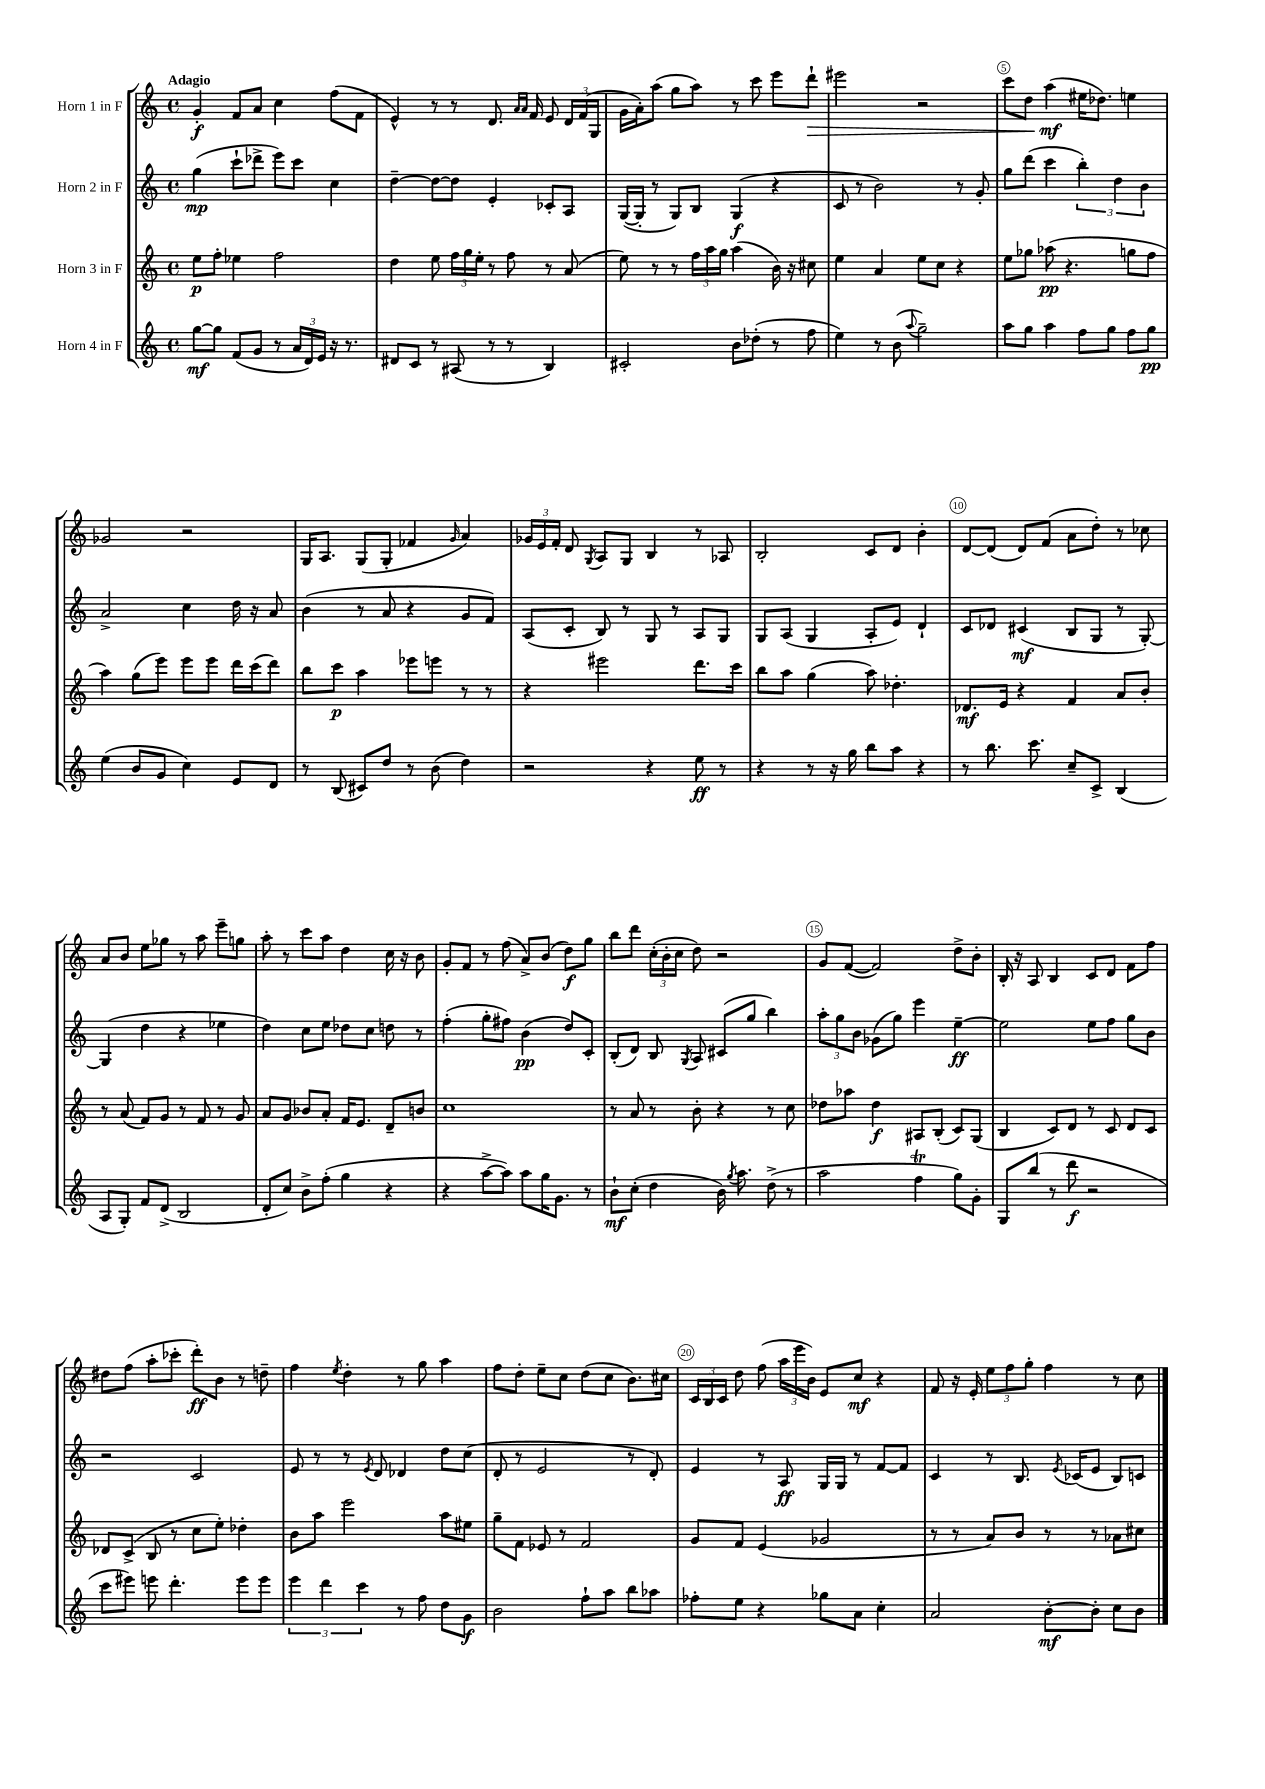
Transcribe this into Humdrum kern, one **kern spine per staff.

**kern	**kern	**kern	**kern
*staff4	*staff3	*staff2	*staff1
*clefG2	*clefG2	*clefG2	*clefG2
*k[]	*k[]	*k[]	*k[]
*M4/4	*M4/4	*M4/4	*M4/4
*met(c)	*met(c)	*met(c)	*met(c)
[8gg	8ee	(4gg	4g'
8gg]	8ff'	.	.
(8f	4ee-	8ccc`	8f
8g	.	8ddd-^	8a
8r	2ff	8eee)	4cc
24a	.	8ccc	.
24d)	.	.	.
24e	.	.	.
16r	.	4cc	(8ff
8.r	.	.	.
.	.	.	8f
=	=	=	=
8d#	4dd	[4dd~	4e^^)
8c	.	.	.
8r	8ee	8dd_	8r
(8A#	24ff	8dd]	8r
.	24gg	.	.
.	24ee'	.	.
8r	8r	4e'	8.d
8r	8ff	.	.
.	.	.	16qqa
.	.	.	16qqa
.	.	.	16f
4B)	8r	8c-'	8e
.	(8a	8A	24d
.	.	.	(24f
.	.	.	24G
=	=	=	=
2c#'	8ee)	([16G	16g
.	.	16G']	16a')
.	8r	8r	(8aa
.	8r	8G)	8gg
.	24ff	8B	8aa)
.	24aa	.	.
.	24gg	.	.
8b	(4aa	(4G	8r
(8dd-'	.	.	8ccc
8r	16b)	4r	8eee
.	16r	.	.
8ff	8cc#	.	8ddd`
=	=	=	=
4ee)	4ee	8c	2eee#
.	.	8r	.
8r	4a	2b)	.
(8b	.	.	.
8qqaa	.	.	.
2gg~)	8ee	.	2r
.	8cc	.	.
.	4r	8r	.
.	.	8g'	.
=	=	=	=
8aa	8ee	8gg	8ccc
8gg	8gg-	(8ddd	8dd
4aa	(8aa-	4ccc	(4aa
.	4.r	.	.
8ff	.	6bb')	16ee#
.	.	.	8.dd-)
8gg	.	.	.
.	.	6dd	.
8ff	8gg	.	4ee
.	.	6b	.
8gg	8ff	.	.
=	=	=	=
(4ee	4aa)	2a^	2g-
8b	(8gg	.	.
8g	8eee)	.	.
4cc)	8eee	4cc	2r
.	8eee	.	.
8e	16ddd	16dd	.
.	(16ccc	16r	.
8d	8ddd)	8a	.
=	=	=	=
8r	8bb	(4b	16G
.	.	.	8.A
(8B	8ccc	.	.
8c#)	4aa	8r	(8G
8dd	.	8a	8G'
8r	8eee-	4r	4f-
(8b	8eee	.	.
.	.	.	16qqg
4dd)	8r	8g	4a)
.	8r	8f)	.
=	=	=	=
2r	4r	(8A	24g-
.	.	.	24e
.	.	.	24f'
.	.	8c'	8d
.	.	.	8qG
.	2eee#	8B)	8A
.	.	8r	8G
4r	.	8G	4B
.	.	8r	.
8ee	8.ddd	8A	8r
8r	.	8G	8A-
.	16ccc	.	.
=	=	=	=
4r	8bb	8G	2B'
.	8aa	(8A	.
8r	(4gg	4G	.
16r	.	.	.
16gg	.	.	.
8bb	8aa)	8A'	8c
8aa	4.dd-'	8e)	8d
4r	.	4d`	4b'
=	=	=	=
8r	8.d-	8c	[8d
8.bb	.	8d-	(8d]
.	16e	.	.
.	4r	(4c#	8d)
8.ccc	.	.	.
.	.	.	(8f
8cc~	4f	8B	8a
8c^	.	8G	8dd')
(4B	8a	8r	8r
.	8b'	[8G')	8cc-
=	=	=	=
8A	8r	(4G]	8a
8G')	(8a	.	8b
8f	8f)	4dd	8ee
(8d^	8g	.	8gg-
2B	8r	4r	8r
.	8f	.	8aa
.	8r	4ee-	8eee~
.	8g	.	8gg
=	=	=	=
8d'	8a	4dd)	8aa'
8cc)	8g	.	8r
8b^	8b-	8cc	8ccc
(8ff'	8a'	8ee	8aa
4gg	16f	8dd-	4dd
.	8.e	.	.
.	.	8cc	.
4r	8d~	8dd	16cc
.	.	.	16r
.	8b	8r	8b
=	=	=	=
4r	1cc	(4ff'	8g'
.	.	.	8f
[8aa^	.	8gg'	8r
8aa])	.	8ff#)	(8ff
8aa	.	(4b	8a^)
16gg	.	.	(8b
8.g	.	.	.
.	.	8dd)	8dd)
8r	.	8c'	8gg
=	=	=	=
8b`	8r	(8B'	8bb
(8cc'	8a	8d)	8ddd
4dd	8r	8B	(24cc'
.	.	.	24b'
.	.	.	24cc
.	.	8qG	.
.	8b'	8A	8dd)
16b)	4r	(8c#	2r
8qgg	.	.	.
8.aa	.	.	.
.	.	8gg	.
(8dd^	8r	4bb)	.
8r	8cc	.	.
=	=	=	=
2aa	8dd-	12aa'	8g
.	.	12gg	.
.	8aa-	.	([8f
.	.	12b	.
.	4dd-	(8g-	2f])
.	.	8gg)	.
4ff	8A#	4eee	.
.	(8B'	.	.
8gg)	8c)	[4ee~	8dd^
8g'	(8G	.	8b'
=	=	=	=
8G	4B	2ee]	16B'
.	.	.	16r
(8bb	.	.	8A
8r	8c)	.	4B
8ddd	8d	.	.
2r	8r	8ee	8c
.	8c	8ff	8d
.	8d	8gg	8f
.	8c	8b	8ff
=	=	=	=
8ccc	8d-	2r	8dd#
8eee#)	(8c^	.	(8ff
8eee	8B	.	8aa'
4.ddd'	8r	.	8ccc-'
.	8cc	2c	8ddd')
.	8ee')	.	8b
8eee	4dd-'	.	8r
8eee	.	.	8dd~
=	=	=	=
6eee	8b	8e	4ff
.	8aa	8r	.
6ddd	.	.	.
.	.	.	8qee
.	2eee	8r	4dd'
6ccc	.	.	.
.	.	8qe	.
.	.	8d	.
8r	.	4d-	8r
8ff	.	.	8gg
8dd	8aa	8dd	4aa
8g	8ee#	(8cc	.
=	=	=	=
2b	8gg~	8d'	8ff
.	8f	8r	8dd'
.	8e-	2e	8ee~
.	8r	.	8cc
8ff`	2f	.	(8dd
8aa	.	.	8cc
8bb	.	8r	8.b)
8aa-	.	8d')	.
.	.	.	16cc#
=	=	=	=
8ff-'	8g	4e	24c
.	.	.	24B
.	.	.	24c
8ee	8f	.	8dd
4r	(4e	8r	(8ff
.	.	8A	24aa
.	.	.	24eee
.	.	.	24b)
8gg-	2g-	16G	8e
.	.	16G	.
8a	.	8r	8cc
4cc'	.	[8f	4r
.	.	8f]	.
=	=	=	=
2a	8r	4c	8f
.	8r	.	16r
.	.	.	16e'
.	8a)	8r	12ee
.	.	.	12ff
.	8b	8.B	.
.	.	.	12gg'
[8b'	8r	.	4ff
.	.	8qe	.
.	.	(16c-	.
8b']	8r	8e	.
8cc	8a-	8B)	8r
8b	8cc#	8c	8cc
==	==	==	==
*-	*-	*-	*-
